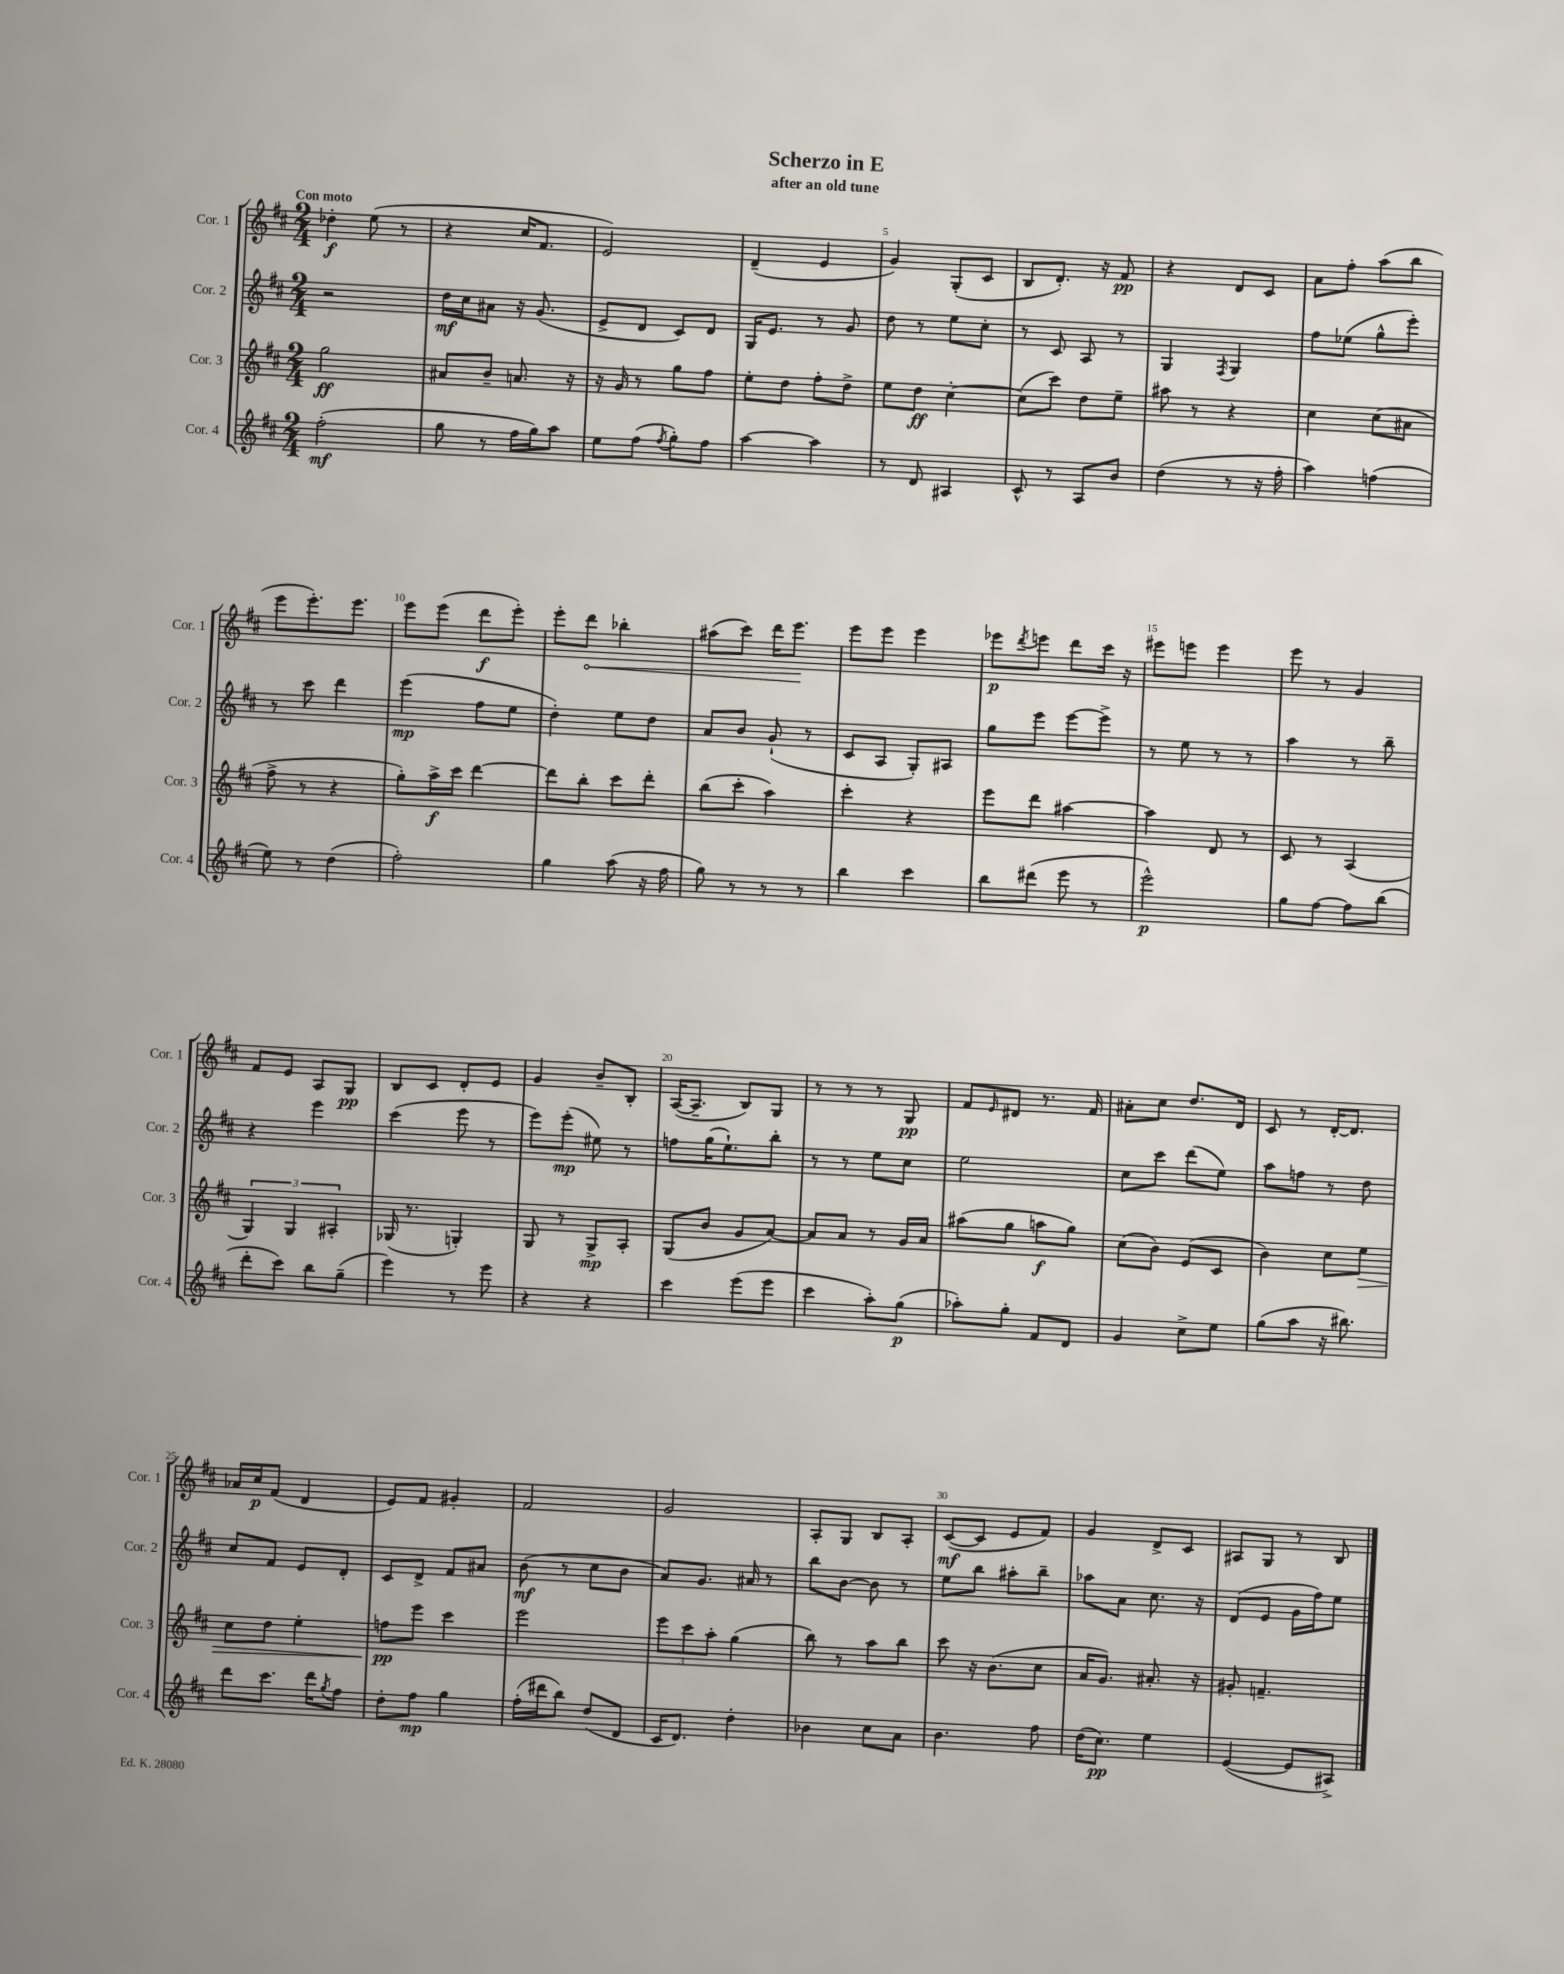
\header { title = "Scherzo in E" subtitle = "after an old tune" }
<<
\new StaffGroup <<
\new Staff = "s0" \with { instrumentName = "Cor. 1" shortInstrumentName = "Cor. 1" } {
    \clef treble \key d \major \numericTimeSignature \time 2/4 \tempo "Con moto"
    des''4-.\f e''8( r8 |
    r4 cis''16 fis'8. |
    e'2) |
    d'4--( e'4 |
    g'4) g8-.( cis'8 |
    b8 d'8.-.) r16 fis'8\pp |
    r4 d'8 cis'8 |
    a'8 fis''8-. a''8( b''8 |
    e'''8 e'''8.-.) e'''8. |
    e'''8 e'''8( d'''8\f e'''8-.) |
    e'''8-. \once \override Hairpin.circled-tip = ##t d'''8\< bes''4-. |
    ais''8( cis'''8) d'''16 e'''8.\! |
    e'''8 e'''8 e'''4 |
    ees'''8\p \acciaccatura { d'''8 } e'''8 d'''8 cis'''16 r16 |
    eis'''8 e'''8 e'''4 |
    e'''8 r8 g'4 |
    fis'8 e'8 a8 g8\pp |
    b8 cis'8 d'8-. e'8 |
    g'4 b'8-- b8-. |
    a16~( a8.-- b8) g8 |
    r8 r8 r8 g8\pp |
    fis'8 \grace { e'16 } dis'8 r8. fis'16 |
    ais'8-. cis''8 d''8. d'16 |
    cis'8 r8 d'16~-. d'8. |
    aes'16 cis''16\p fis'8( d'4 |
    e'8) fis'8 gis'4-. |
    fis'2 |
    g'2 |
    a8-. g8 b8 a8-. |
    cis'8~\mf( cis'8 e'8 fis'8) |
    g'4 d'8-> cis'8 |
    ais8 g8 r8 b8 \bar "|." |
}
\new Staff = "s1" \with { instrumentName = "Cor. 2" shortInstrumentName = "Cor. 2" } {
    \clef treble \key d \major \numericTimeSignature \time 2/4
    r2 |
    d''16\mf cis''16 ais'8 r16 g'8.( |
    e'8-> d'8 cis'8) d'8 |
    g16 e'8. r8 g'8 |
    d''8 r8 e''8 cis''8-. |
    r8 cis'8 a8 r8 |
    g4 \acciaccatura { fis8 } g4 |
    fis''8 ees''8( g''8-^ e'''8-.) |
    r8 cis'''8 d'''4 |
    e'''4\mp( fis''8 e''8 |
    d''4-.) e''8 d''8 |
    a'8 b'8 g'8-!( r8 |
    cis'8 a8 g8-.) ais8 |
    g''8 e'''8 e'''8~ e'''8-> |
    r8 e''8 r8 r8 |
    a''4 r8 b''8-- |
    r4 e'''4 |
    cis'''4( e'''8 r8 |
    e'''8) e'''8-.\mp( eis''8) r8 |
    f''8 g''16( e''8.-!) b''8-. |
    r8 r8 e''8 cis''8 |
    e''2 |
    cis''8 cis'''8 d'''8( e''8) |
    a''8 f''8 r8 d''8 |
    cis''8 fis'8 e'8 d'8-. |
    cis'8 d'8-> fis'8 ais'8 |
    b'8\mf( r8 cis''8 b'8 |
    a'8) g'8. ais'16 r8 |
    b''8 b'8~ b'8 r8 |
    e''8 b''8 ais''8-. b''8-- |
    aes''8 a'8 cis''8. r16 |
    d'8( e'8 g'16 fis''16) e''8 \bar "|." |
}
\new Staff = "s2" \with { instrumentName = "Cor. 3" shortInstrumentName = "Cor. 3" } {
    \clef treble \key d \major \numericTimeSignature \time 2/4
    g''2\ff |
    ais'8 b'8-- a'8. r16 |
    r16 g'16 r8 g''8 fis''8 |
    e''8-. d''8 fis''8-. d''8-> |
    e''8 d''8\ff cis''4~-. |
    cis''8( cis'''8) d''8 e''8-- |
    ais''8 r8 r4 |
    cis''4 cis''8( ais'8 |
    fis''8-> r8 r4 |
    g''8-.) a''16->\f cis'''16 d'''4~ |
    d'''8 b''8-. cis'''8 d'''8-. |
    b''8( cis'''8-. a''4) |
    cis'''4-. r4 |
    e'''8 d'''8 ais''4~ |
    ais''4 d'8 r8 |
    cis'8 r8 a4( |
    \tuplet 3/2 { g4) g4 ais4-. } |
    ges16( r8. g4-.) |
    g8 r8 g8->\mp a8-. |
    g8( b'8 g'8 a'8~) |
    a'8 a'8 r8 g'16 a'16 |
    ais''8( g''8 a''8\f g''8) |
    cis''8( b'8) e'8( cis'8 |
    b'4) cis''8 e''8\> |
    cis''8 d''8 e''4-. |
    f''8\pp\! e'''8 cis'''4 |
    e'''2 |
    \tuplet 3/2 { e'''8 cis'''8 a''8-. } g''4( |
    b''8) r8 a''8 b''8 |
    cis'''8 r16 b'8.( cis''8 |
    a'16 g'8.) ais'8.-. r16 |
    gis'8-. f'4.-- \bar "|." |
}
\new Staff = "s3" \with { instrumentName = "Cor. 4" shortInstrumentName = "Cor. 4" } {
    \clef treble \key d \major \numericTimeSignature \time 2/4
    fis''2-.\mf( |
    g''8 r8 fis''16 g''16) a''8 |
    e''8 fis''8( \acciaccatura { fis''8 } g''8-.) fis''8 |
    a''4~ a''4 |
    r8 d'8 ais4 |
    cis'8-^ r8 a8 b'8 |
    d''4( r8 r16 fis''16-. |
    a''4) f''4( |
    e''8) r8 d''4( |
    fis''2-.) |
    g''4 a''8( r16 fis''16 |
    g''8) r8 r8 r8 |
    b''4 cis'''4 |
    b''8 dis'''8( e'''8 r8 |
    e'''2-^\p) |
    g''8 fis''8~ fis''8 b''8( |
    d'''8-. cis'''8) b''8 g''8--( |
    e'''4) r8 e'''8 |
    r4 r4 |
    cis'''4 e'''8( e'''8 |
    cis'''4 a''8-.) g''8\p( |
    aes''8-.) g''8-. fis'8 d'8 |
    g'4 cis''8-> e''8 |
    g''8( a''8 r16 bis''8.) |
    d'''8 cis'''8. d'''16 \acciaccatura { g''8 } fis''8 |
    d''8-. fis''8\mp g''4 |
    fis''16-.( dis'''16 b''8) d''8( d'8 |
    cis'16 d'8.) d''4-. |
    bes'4 cis''8 a'8 |
    b'4. fis''8 |
    d''16( cis''8.\pp) e''4 |
    e'4~( e'8 ais8->) \bar "|." |
}
>>
>>
\layout { \context { \Score \override BarNumber.break-visibility = ##(#f #t #t) barNumberVisibility = #(every-nth-bar-number-visible 5) } }
